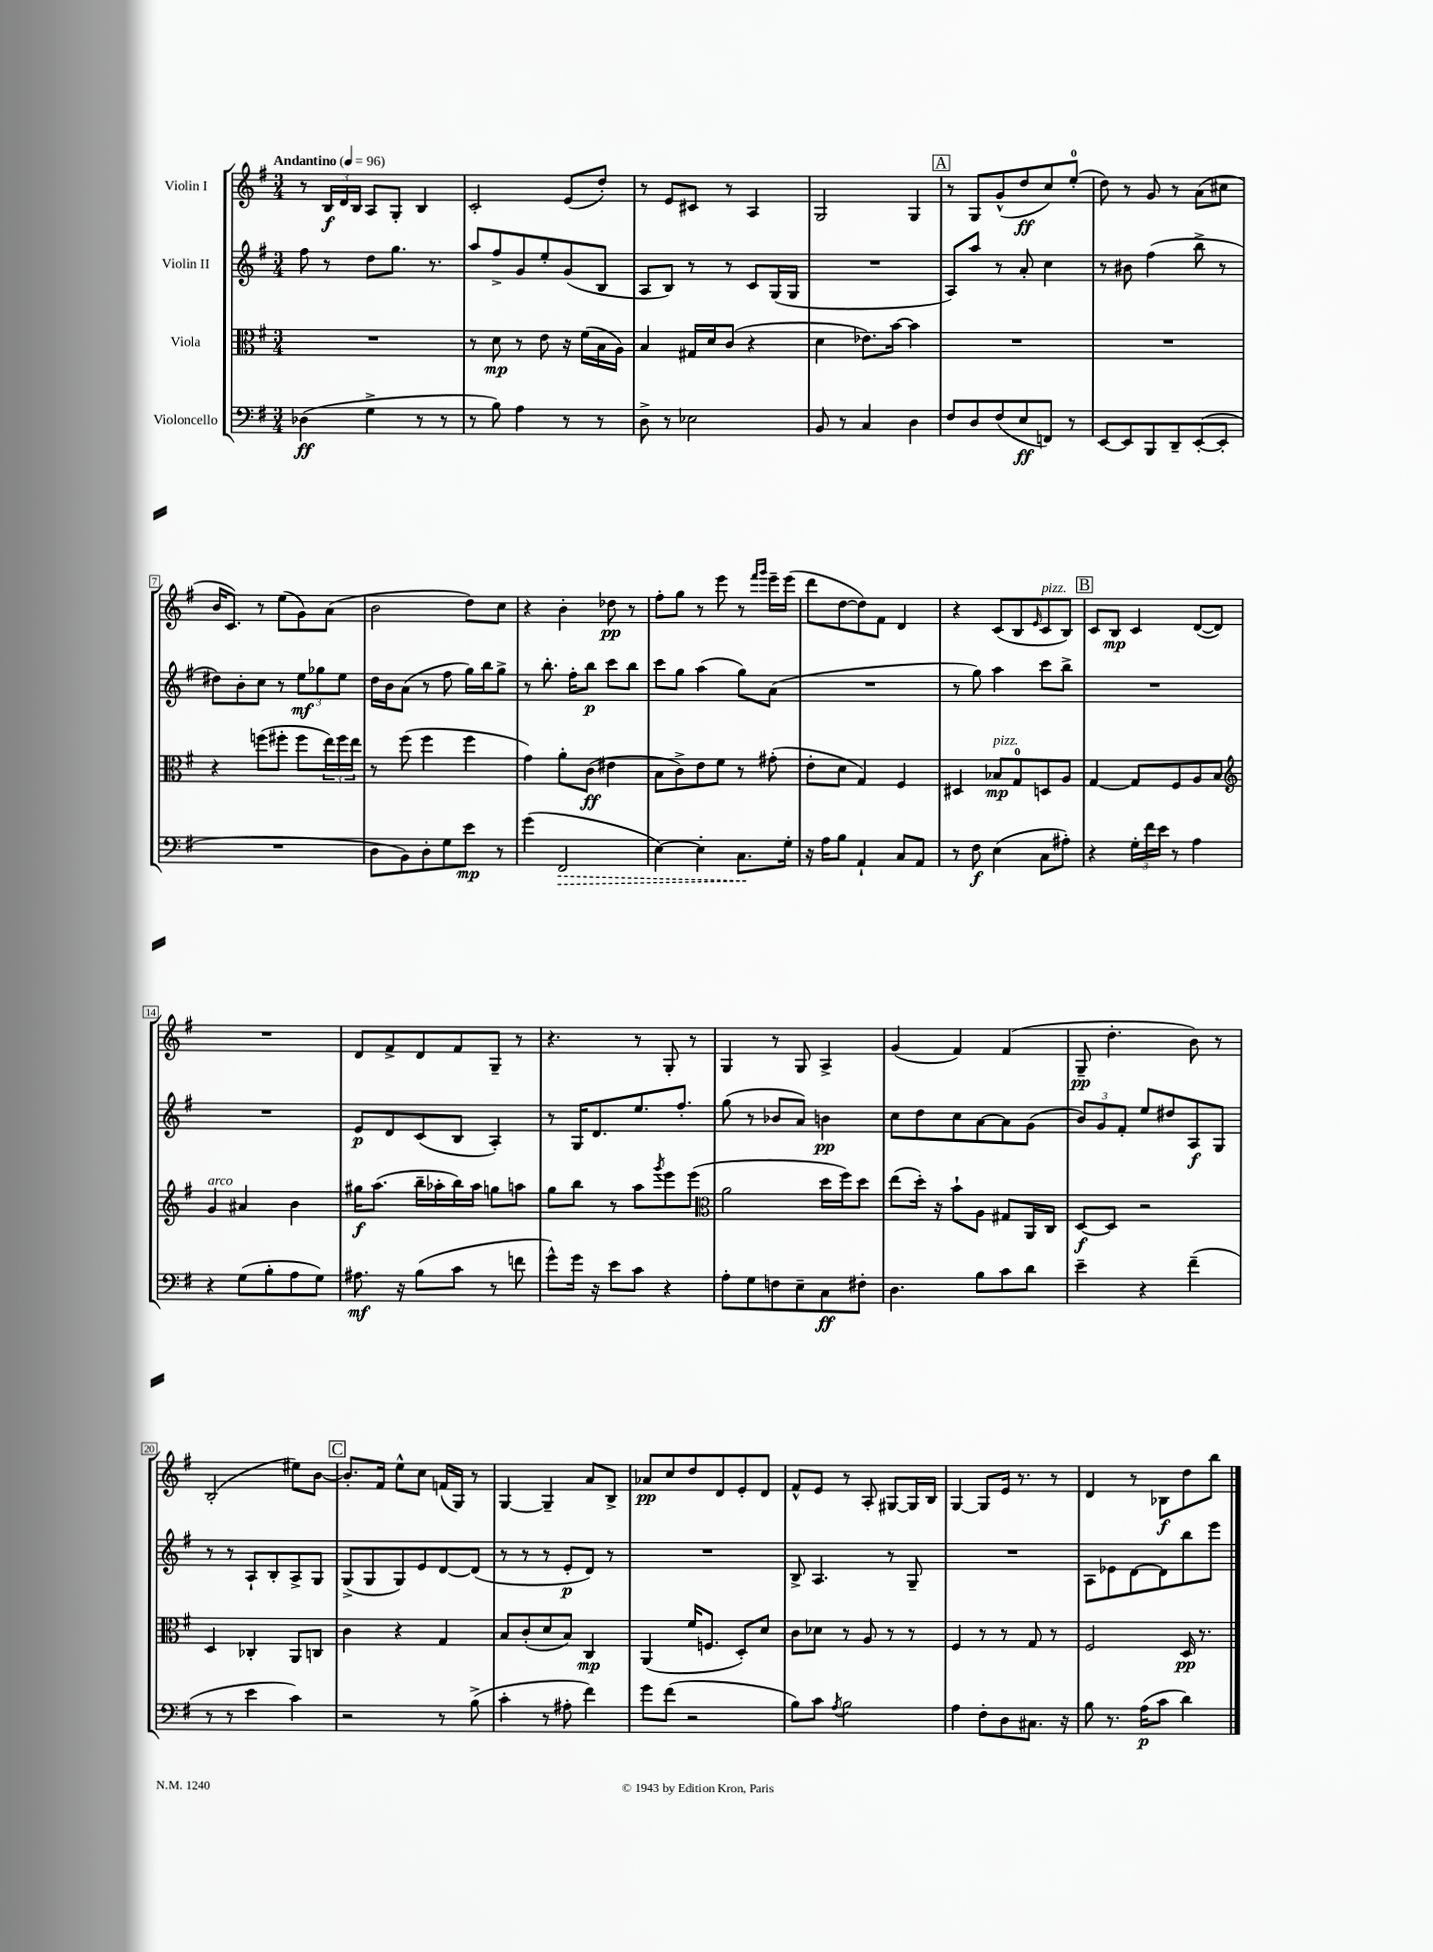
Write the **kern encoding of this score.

**kern	**kern	**kern	**kern
*staff4	*staff3	*staff2	*staff1
*clefF4	*clefC3	*clefG2	*clefG2
*k[f#]	*k[f#]	*k[f#]	*k[f#]
*M3/4	*M3/4	*M3/4	*M3/4
*MM96	*MM96	*MM96	*MM96
(4D-\	2.r	8ff#\	8r
.	.	8r	24B/LL
.	.	.	24d/
.	.	.	24B/JJ
4G^\	.	8dd\L	8A/L
.	.	8.gg\J	8G'/J
8r	.	.	4B/
.	.	8.r	.
8r	.	.	.
=	=	=	=
8r	8r	8aa/L	2c'/
8B\)	8d\	8ff#^/	.
4A\	8r	8g/	.
.	8e\	8ee'/	.
8r	16r	(8g/	(8e/L
.	(16f#\LL	.	.
8r	16B\	8B/J	8dd'/J)
.	16A\JJ)	.	.
=	=	=	=
8D^\	4B/	8A/L	8r
8r	.	8B/J)	8e/L
2E-\	16G#/LL	8r	8c#/J
.	16d/J	.	.
.	(8c/J	8r	8r
.	4r	8c/L	4A/
.	.	(16G/L	.
.	.	16G/JJ	.
=	=	=	=
8BB/	4d\	2.r	2G/
8r	.	.	.
4C/	8.e-\L)	.	.
.	[16b\Jk	.	.
4D\	4b\]	.	4G/
=	=	=	=
8F#/L	2.r	8A/L)	8r
8D/	.	8aa/J	8G/L
(8F#/	.	8r	(8g^^/
8E/	.	8a'/	8dd/
8FF/J)	.	4cc\	8cc/)
8r	.	.	(8ee'/J
=	=	=	=
[8EE/L	2.r	8r	8dd\)
8EE/]	.	8b#\	8r
8BBB/	.	(4ff#\	8g/
8DD~/	.	.	8r
([8EE'/	.	8bb^\	(8a\L
8EE'/]J	.	8r	8cc#\J
=	=	=	=
2.r	4r	8dd#\L)	16b/LK
.	.	.	8.c/J)
.	.	8b'\	.
.	(8ff\L	8cc\J	8r
.	8ff#'\J	8r	(8ee\L
.	8ff#\L	12ee\L	8g\)
.	.	12gg-\	.
.	24ee\L)	.	(8a\J
.	24ff#\	12ee\J	.
.	24ee\JJ	.	.
=	=	=	=
8D\L	8r	16dd\LL	2b\
.	.	16b\J	.
8BB\)	(8ff#\	(8a\J	.
8D'\	4ff#\	8r	.
8G\	.	8ff#\	.
8e\J	4ff#\	16gg\LL)	8dd\L)
.	.	16bb\J	.
8r	.	8gg^\J	8cc\J
=	=	=	=
(4g\	4g\)	8r	4r
.	.	8.bb'\	.
2FF#/	8a'\L	.	4b'\
.	.	16ff#'\LK	.
.	(8c\J	8bb\J	.
.	4e#\	8ccc\L	8dd-\
.	.	8bb\J	8r
=	=	=	=
[4E\)	8B\L	8ccc\L	8ff#'\L
.	8c^\)	8gg\J	8gg\J
4E'\]	8e\	(4aa\	8r
.	8f#\J	.	8eee\
8.C\L	8r	8gg\L)	8r
.	.	.	16qqfff#/LL
.	.	.	16qqggg/JJ
.	(8g#'\	(8a\J	16eee~\LL
16G'\Jk	.	.	(16eee\JJ
=	=	=	=
16r	8e'\L	2.r	8ddd\L
16A\LK	.	.	.
8B\J	8d\J	.	[8dd\
4AA`/	4G/)	.	8dd\])
.	.	.	8f#\J
8C/L	4F#/	.	4d/
8AA/J	.	.	.
=	=	=	=
8r	4D#/	8r	4r
8F#\	.	8gg\)	.
(4E\	8B-/L	4aa\	(8c/L
.	8G/	.	8B/
.	.	.	16qqe/
8C\L	8D/	8ccc\L	8c/
8A#'\J)	8A/J	8bb^\J	8B/J)
=	=	=	=
4r	[4G/	2.r	8c/L
.	.	.	8B/J
24G'\LL	8G/]L	.	4c/
24f#\	.	.	.
24e\JJ	.	.	.
8r	8F#/	.	.
4A\	8A/	.	([8d/L
.	8B/J	.	8d/]J)
=	=	=	=
*	*clefG2	*	*
4r	4g/	2.r	2.r
(8G\L	4a#/	.	.
8B'\	.	.	.
8A\	4b\	.	.
8G\J)	.	.	.
=	=	=	=
8.A#\	16gg#\LK	8e/L	8d/L
.	(8.aa\J	.	.
.	.	8d/	8f#^/
16r	.	.	.
(8B\L	16bb~\LL	(8c/	8d/
.	16aa-'\	.	.
8c\J	16bb\)	8B/J	8f#/
.	16aa-\JJ	.	.
8r	8gg\L	4A'/)	8G~/J
8f\	8aa\J	.	8r
=	=	=	=
8g^^\L)	8gg\L	8r	4.r
16g\Jk	8bb\J	16G/LK	.
16r	.	8.d/	.
8e\L	8r	.	.
8c\J	8aa\L	8.ee/	8r
.	8qggg/	.	.
4r	8eee\	.	8G'/
.	.	8.ff#'/J	.
.	(8eee\J	.	8r
=	=	=	=
*	*clefC3	*	*
8A'\L	2a\	(8gg\	4G/
8G\	.	8r	.
8F\	.	8b-/L	8r
8E~\	.	8a/J)	8G/
8C\	16dd\LL	4b\	4A^/
.	16ff#\J)	.	.
8F#'\J	8dd\J	.	.
=	=	=	=
4.D\	(8ee\L	8cc\L	(4g/
.	16dd'\Jk)	8dd\	.
.	16r	.	.
.	8b`\L	8cc\	4f#/)
8B\L	8A\J	[8a\	.
8c\	8G#/L	8a\]	(4f#/
8d\J	16AA/L	(8g\J	.
.	16C/JJ	.	.
=	=	=	=
4e~\	[8D/L	12b/L)	8G~/
.	.	12g/	.
.	8D/]J	.	4.dd'\
.	.	12f#'/J	.
4r	2r	8ee/L	.
.	.	8dd#/	.
(4f#~\	.	8A/	8b\)
.	.	8G/J	8r
=	=	=	=
8r	4D/	8r	(2B'/
8r	.	8r	.
4e\	4C-'/	8A`/L	.
.	.	8B'/	.
4c\)	8AA/L	8A^/	8ee#\L)
.	8C/J	8G/J	[8b\J
=	=	=	=
2r	4c\	(8G^/L	8.b'/]L
.	.	8G/	.
.	.	.	16f#/Jk
.	4r	8G/)	8ee^^\L
.	.	8e/	8cc\J
8r	4G/	[8d/	(16f/LL
.	.	.	16G/JJ)
(8B^\	.	(8d/]J	8r
=	=	=	=
4c'\	8B/L	8r	[4G/
.	(8c'/	8r	.
8r	8d/	8r	4G~/]
8A#'\	8B/J)	8e'/L	.
4f#\)	4C/	8d/J)	8a/L
.	.	8r	8B^/J
=	=	=	=
8g\L	(4AA/	2.r	8a-/L
(8f#\J	.	.	8cc/
2r	16f#/LK	.	8dd/
.	8.F/J	.	.
.	.	.	8d/
.	8D'/L)	.	8e'/
.	8d/J	.	8d/J
=	=	=	=
8B\L)	8c\L	8B^/	8f#^^/L
8c\J	8d-\J	4.A/	8e/J
8qA/	.	.	.
2B\	8r	.	8r
.	8A/	.	8A'/
.	8r	8r	[8G#/L
.	8r	8G~/	16G#/]L
.	.	.	16B/JJ
=	=	=	=
4A\	4F#/	2.r	[4G/
8F#'\L	8r	.	8G/]L
8D\	8r	.	16e/Jk
.	.	.	8.r
8.C#\J	8G/	.	.
.	8r	.	8r
16r	.	.	.
=	=	=	=
8B\	2F#/	8A\L	4d/
8.r	.	8e-\	.
.	.	[8d\	8r
(16A\LK	.	.	.
8c\J	.	8d\]	8B-\L
4d\)	16D/	8bb\	8dd\
.	8.r	.	.
.	.	8eee\J	8bb\J
==	==	==	==
*-	*-	*-	*-
